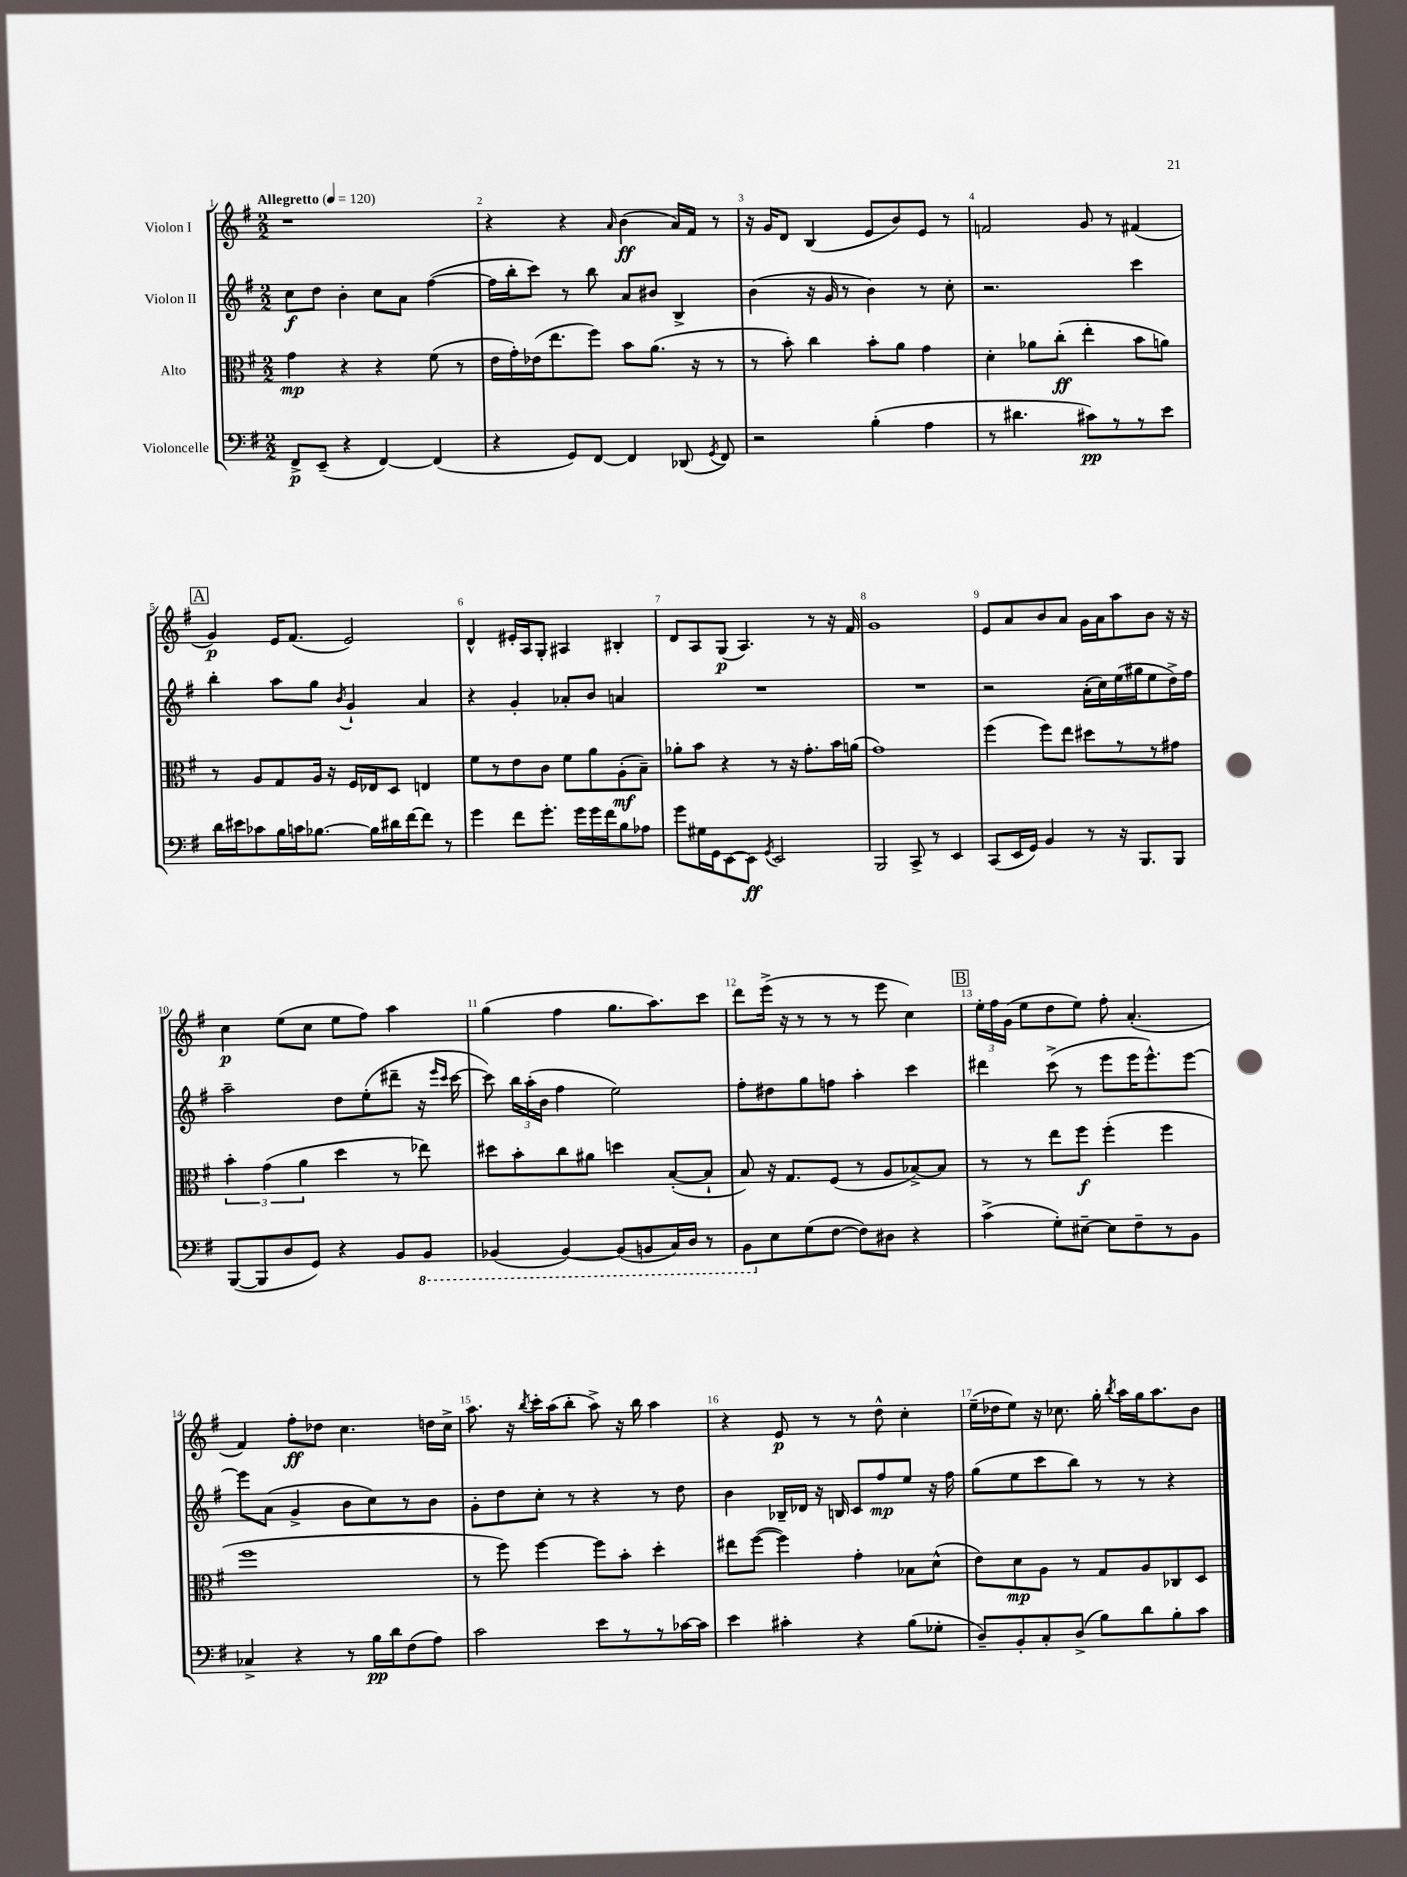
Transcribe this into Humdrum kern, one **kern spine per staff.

**kern	**kern	**kern	**kern
*staff4	*staff3	*staff2	*staff1
*clefF4	*clefC3	*clefG2	*clefG2
*k[f#]	*k[f#]	*k[f#]	*k[f#]
*M2/2	*M2/2	*M2/2	*M2/2
*MM120	*MM120	*MM120	*MM120
8FF#^	4g	8cc	1r
(8EE~	.	8dd	.
4r	4r	4b'	.
[4FF#)	4r	8cc	.
.	.	8a	.
(4FF#]	(8f#	([4ff#	.
.	8r	.	.
=	=	=	=
4r	16e	16ff#]	4r
.	16g')	16bb'	.
.	(16e-	8ccc)	.
.	8.ee	.	.
8GG)	.	8r	4r
[8FF#	8ff#)	8bb	.
.	.	.	16qqa
4FF#]	8b	8a	(4b
.	(8.a	8b#	.
(8DD-	.	4B^	16a)
.	16r	.	16f#
8qGG	.	.	.
8FF#)	8r	.	8r
=	=	=	=
2r	8r	(4b	16r
.	.	.	16g
.	8b')	.	8d
.	4cc	16r	(4B
.	.	16g	.
.	.	8r	.
(4B'	8b'	4b)	8e
.	8a	.	8b)
4A	4g	8r	8e
.	.	8cc'	8r
=	=	=	=
8r	4d'	2.r	2f
4.d#	.	.	.
.	8a-	.	.
.	(8cc'	.	.
8c#)	4ee'	.	8g
8r	.	.	8r
8r	8b	4ccc	(4f#
8e	8a)	.	.
=	=	=	=
16d	8r	4bb'	4g)
16e#	.	.	.
8c-	8A	.	.
16B	8G	8aa	16e
16c	.	.	(8.f#
[8.B-	16A	8gg	.
.	16r	.	.
.	.	8qb	.
.	16F#	4g`	2e)
16B-]	16E-	.	.
16d#	8D	.	.
[16f#	.	.	.
8f#]	4E	4a	.
8r	.	.	.
=	=	=	=
4g	8f#	4r	4d^^
.	8r	.	.
8f#	8e	4g'	16e#'
.	.	.	16A
8.g'	8c	.	8G'
.	8f#	8a-'	4A#
16g	.	.	.
16g	8a	8b	.
16f#	.	.	.
8B	(8A'	4a	4B#'
8A-	8B~)	.	.
=	=	=	=
8g	8a-'	1r	8d
16G#	8b	.	8A
16GG	.	.	.
[8EE	4r	.	(8G
8EE]	.	.	4.A)
8qGG	.	.	.
2EE	8r	.	.
.	16r	.	.
.	8.g'	.	.
.	.	.	8r
.	16b	.	16r
.	(16a	.	16f#
=	=	=	=
2BBB	1g)	1r	1g
8CC^	.	.	.
8r	.	.	.
4EE	.	.	.
=	=	=	=
(8CC	(4ff#	2r	8e
16EE	.	.	8a
16GG)	.	.	.
4BB	8ff#)	.	8b
.	8ee	.	8a
8r	8dd#	(16a'	16g
.	.	16cc)	16a
16r	8r	(16ee	8aa
8.BBB	.	16gg#	.
.	8r	8ee	8b
8BBB	8g#	16dd^)	16r
.	.	16ff#	16r
=	=	=	=
([8BBB	6b'	2aa~	4cc
8BBB]	.	.	.
.	(6g	.	.
8D	.	.	(8ee
.	6a	.	.
8GG)	.	.	8cc
4r	4dd	8dd	8ee
.	.	(8ee'	8ff#)
8BB	8r	8ddd#~	4aa
8BBB	8ee-)	16r	.
.	.	16qqeee	.
.	.	16qqccc	.
.	.	[16ccc	.
=	=	=	=
(4BBB-	8dd#	8ccc])	(4gg
.	8b'	24bb	.
.	.	(24aa'	.
.	.	24b	.
[4BBB-)	8cc	4ff#	4ff#
.	8a#	.	.
(8BBB-]	4dd	2ee)	8.gg
8BBB	.	.	.
.	.	.	8.aa)
16CC)	([8B'	.	.
16DD	.	.	.
8r	8B`]	.	8ccc
=	=	=	=
8BBB	8B)	8ff#'	8ddd
8E	16r	8dd#	(16eee^
.	8.G	.	16r
(8G	.	8gg	8r
[8F#	(8F#	8ff	8r
8F#])	8r	4aa'	8r
8D#	8A	.	8eee
4r	[8B-^)	4ccc	4cc)
.	8B-]	.	.
=	=	=	=
(4c^	8r	4ddd#	24ee'
.	.	.	24ff#
.	.	.	(24g
.	8r	.	8ee
8G')	8ee	(8ccc^	8dd
[8E#~	8ff#	8r	8ee)
8E#]	(4ff#'	8eee	8ff#'
8F#~	.	16eee	(4.a'
.	.	8.eee^^)	.
8r	4ff#	.	.
8BB	.	[8eee	.
=	=	=	=
4C-^	1ff#	8eee]	4f#)
.	.	(8a	.
4r	.	4g^	8ff#'
.	.	.	8dd-
8r	.	8b	4.cc
16B	.	8cc)	.
16d	.	.	.
(8F#	.	8r	.
8A)	.	8b	16dd
.	.	.	16cc^
=	=	=	=
2c	8r	8g'	8.aa
.	8ff#)	8dd	.
.	.	.	16r
.	.	.	8qbb
.	[4ff#	8cc'	16ccc'
.	.	.	(16aa
.	.	8r	8bb'
8e	8ff#]	4r	8aa^)
8r	8b'	.	16r
.	.	.	16bb
8r	4dd'	8r	4aa
[16c-	.	8dd	.
16c-]	.	.	.
=	=	=	=
4e	8ee#	4b	4r
.	([8ff#	.	.
4c#'	4ff#])	16B-~	8e
.	.	16d-	.
.	.	16r	8r
.	.	16B	.
4r	4g'	8c	8r
.	.	8ff#	8dd^^
(8B	8B-	8ee	4cc'
8G-'	(8d^^	16r	.
.	.	16ff#	.
=	=	=	=
8D~)	8e)	(8gg	(16ee~
.	.	.	16dd-
8BB'	8d	8ee	8ee)
8C'	8A	8ccc	16r
.	.	.	8.cc-
(8D^	8r	8bb)	.
8B)	8G	8r	16gg'
.	.	.	8qbb
.	.	.	16aa
8d	8A	8r	16gg
.	.	.	8.aa
8B'	8C-	4r	.
8c	8D	.	8b
==	==	==	==
*-	*-	*-	*-
